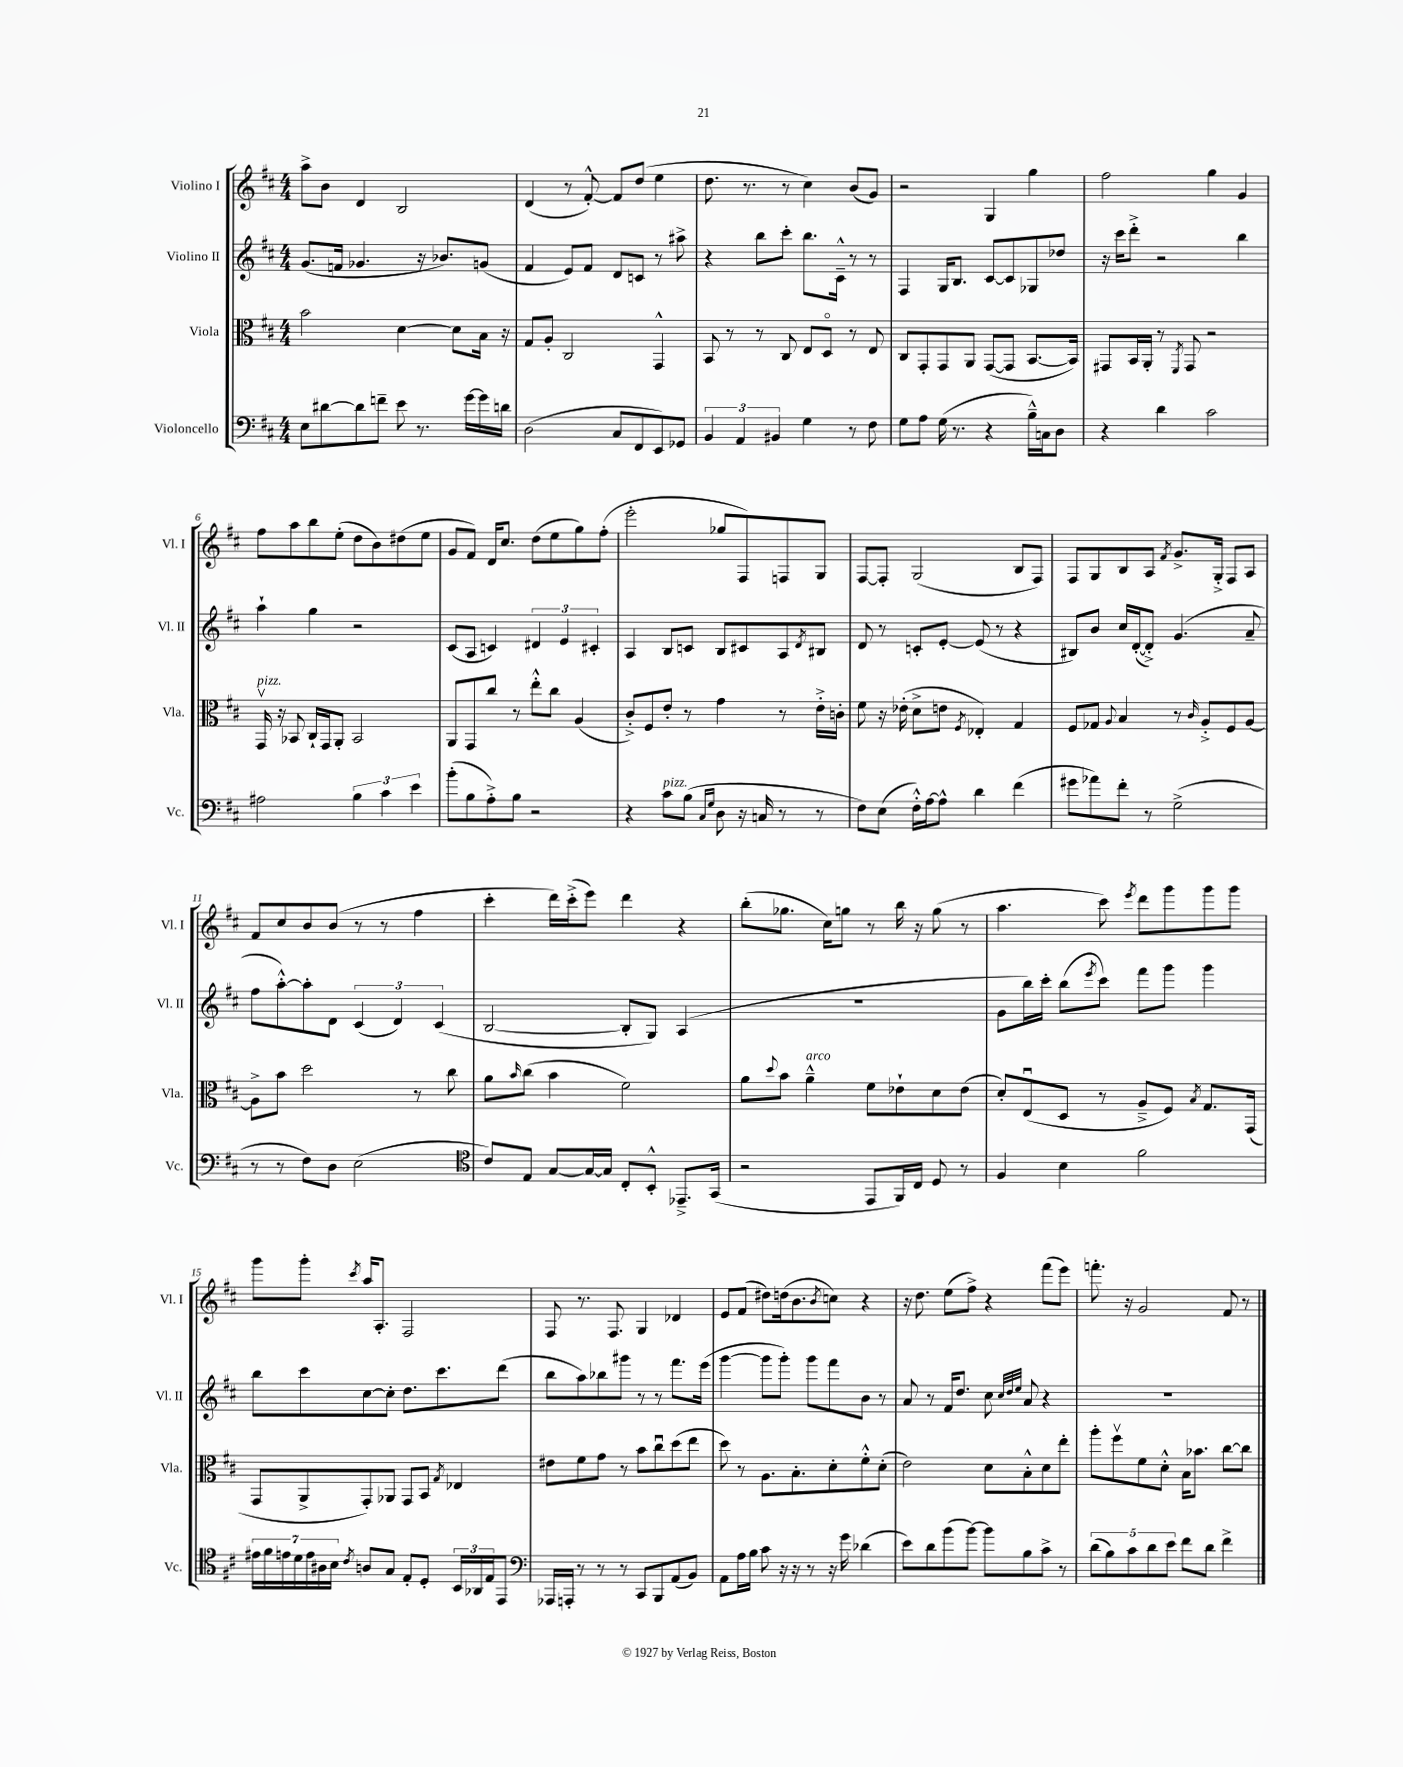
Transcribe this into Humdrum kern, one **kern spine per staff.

**kern	**kern	**kern	**kern
*part4	*part3	*part2	*part1
*staff4	*staff3	*staff2	*staff1
*I"Violoncello	*I"Viola	*I"Violino II	*I"Violino I
*I'Vc.	*I'Vla.	*I'Vl. II	*I'Vl. I
*clefF4	*clefC3	*clefG2	*clefG2
*k[f#c#]	*k[f#c#]	*k[f#c#]	*k[f#c#]
*M4/4	*M4/4	*M4/4	*M4/4
=1	=1	=1	=1
8E\L	2b\	(8.g/L	8aa^\L
[8d#X\	.	.	8b\J
.	.	16fn/Jk	.
8d#\]	.	4.g-X/	4d/
8fn~\J	.	.	.
8e\	[4d\	.	2B/
8.r	.	16r	.
.	.	8.b-X/L)	.
.	8d\L]	.	.
[16g\LL	.	.	.
16g\]	16B\Jk	(8gn/J	.
16dn\JJ	16r	.	.
=2	=2	=2	=2
(2D\	8G/L	4f#/	(4d/
.	8A'/J	.	.
.	2C#/	8e/L)	8r
.	.	8f#/J	[8f#'^^/)
8C#/L	.	8d/L	8f#/L]
8FF#/	.	8cn/J	(8dd/J
8EE/)	4GG^^/	8r	4ee\
8GG-X/J	.	8aa#X^\	.
=3	=3	=3	=3
6BB/	8BB/	4r	8.dd\
.	8r	.	.
6AA/	.	.	.
.	.	.	8.r
.	8r	8bb\L	.
6BB#X/	.	.	.
.	8C#/	8ccc#'\J	8r
4G\	8E/L	8.bb\L	4cc#\)
.	8D/J	.	.
.	.	16c#~^^\Jk	.
8r	8r	8r	(8b/L
8F#\	8E/	8r	8g/J)
=4	=4	=4	=4
8G\L	8C#/L	4F#/	2r
8A\J	8GG'/	.	.
(16G\	8GG/	16G/KL	.
8.r	.	8.B/J	.
.	8AA/J	.	.
4r	([8GG/L	[8c#/L	4G/
.	8GG/J]	8c#/]	.
16B~^^\LL)	[8.BB/L	8G-X/	4gg\
16Cn\J	.	.	.
8D\J	.	8dd-X/J	.
.	16BB/Jk])	.	.
=5	=5	=5	=5
4r	8GG#X/L	16r	2ff#\
.	.	16ccc#\KL	.
.	16BB/L	8ddd'^\J	.
.	16AA'/JJ	.	.
4d\	8r	2r	.
.	8qFF#/	.	.
.	8GG#/	.	.
2c#\	2r	.	4gg\
.	.	4bb\	4g/
!!LO:LB:g=z
=6	=6	=6	=6
!	!LO:TX:a:i:t=pizz.	!	!
2A#X\	16GGv/	4aa`\	8ff#\L
.	16r	.	.
.	8BB-X/	.	8aa\
.	16C#`/LL	4gg\	8bb\
.	16GG/J	.	.
.	8AA'/J	.	(8ee'\J
6B\	2BB-/	2r	8dd\L
.	.	.	8b\)
6c#\	.	.	.
.	.	.	(8dd#X\
6e\	.	.	.
.	.	.	8ee\J
=7	=7	=7	=7
(8b'\L	8AA/L	(8c#/L	8g/L
8B\	8GG/	8A/J	8f#/J)
8A'^\)	8cc#/J	4cn/)	16d/KL
.	.	.	8.cc#/J
8B\J	8r	.	.
2r	8ee'^^\L	6d#X/	(8dd\L
.	8cc#\J	.	8ee\
.	.	6e/	.
.	(4A/	.	8gg\)
.	.	6c#X'/	.
.	.	.	(8ff#'\J
=8	=8	=8	=8
4r	8c#'^/L)	4A/	2eee'\
.	8F#/	.	.
!LO:TX:a:i:t=pizz.	!	!	!
8c#\L	8e'/J	8B/L	.
(8B\J	8r	8cn/J	.
16qqC#/LL	.	.	.
16qqG/JJ	.	.	.
8D\	4g\	8B/L	8gg-X/L
16r	.	8c#X/	8F#/)
16Cn/	.	.	.
8r	8r	8A/	8Fn/
.	.	8qd/	.
8r	16e'^\LL	8B#X/J	8G/J
.	16cn'\JJ	.	.
=9	=9	=9	=9
8F#\L)	8f#\	8d/	[8F#/L
(8E\J	16r	8r	8F#'/J]
.	(16e-X'\	.	.
16F#'^^\LL)	8d^\L	8cn'/L	(2G/
[16A\J	.	.	.
8A^^\J]	8en\J	[8e'/J	.
.	8qF#/	.	.
4d\	4E-X'/)	(8e/]	.
.	.	8r	.
(4f#\	4G/	4r	8B/L
.	.	.	8F#/J)
=10	=10	=10	=10
8g#X\L	8F#/L	8B#X/L)	8F#/L
8a-X\)	8G-X/J	8b/J	8G/
.	8qqA/	.	.
8f#'\J	4B/	16cc#/LL	8B/
.	.	([16d'/J	.
8r	.	8d'^/J])	8A/J
.	.	.	8qf#/
(2G^\	8r	(4.g/	8.g^/L
.	16qqc#/	.	.
.	8A'^/L	.	.
.	.	.	16G'^/Jk
.	8F#/	.	8F#/L
.	[8A/J	8a~/	8A/J
!!LO:LB:g=z
=11	=11	=11	=11
8r	8A^\L]	8ff#\L	8f#/L
8r	8b\J	[8aa'^^\)	8cc#/
8F#\L)	2dd\	8aa'\]	8b/
8D\J	.	8d\J	(8b/J
(2E\	.	(6c#/	8r
.	.	.	8r
.	.	6d/)	.
.	8r	.	4ff#\
.	.	(6c#/	.
.	8cc#\	.	.
=12	=12	=12	=12
*clefC4	*	*	*
8c#/L)	8a\L	[2B/	4ccc#'\
.	16qqb/	.	.
8E/J	(8cc#\J	.	.
[8G/L	4b\	.	16ddd\LL)
.	.	.	(16ccc#'^\J
16G/L_	.	.	8eee\J)
16G/JJ]	.	.	.
8C#'/L	2f#\)	8B'/L]	4ddd\
8BB'^^/J	.	8G/J)	.
8.EE-X~^/L	.	(4A/	4r
(16GG/Jk	.	.	.
=13	=13	=13	=13
2r	8a\L	1r	(8bb'\L
.	8qqdd/	.	.
.	8b\J	.	8.gg-X\J
!	!LO:TX:a:i:t=arco	!	!
.	4a~^^\	.	.
.	.	.	16cc#\KL)
.	.	.	8ggn\J
8EE/L	8f#\L	.	8r
16FF#/L)	8e-X`\	.	16bb\
16C#/JJ	.	.	16r
8D/	8d\	.	(8gg\
8r	(8e-\J	.	8r
=14	=14	=14	=14
4F#/	8d'/L)	8g\L	4.aa\
.	(8Eu/	16bb\L)	.
.	.	16ccc#'\JJ	.
4B\	8D/J	(8bb\L	.
.	.	8qeee/	.
.	8r	8ccc#\J)	8ccc#\)
.	.	.	8qeee/
2f#\	8A~^/L	8fff#\L	8ddd\L
.	8F#/J)	8ggg\J	8ggg\
.	8qB/	.	.
.	8.G/L	4ggg\	8ggg\
.	.	.	8ggg\J
.	(16GG/Jk	.	.
!!LO:LB:g=z
=15	=15	=15	=15
28e#X\LL	8GG/L	8bb\L	8ggg\L
28f#\	.	.	.
28en\	.	.	.
28d\	.	.	.
.	8AA^/	8ccc#\	8ggg'\J
28e\	.	.	.
28A#X\	.	.	.
28B\JJ	.	.	.
8qc#/	.	.	8qccc#/
8An/L	8GG'/)	[8cc#\	16aa/KL
.	.	.	8.A'/J
8G/J	8AA-X/J	8cc#'\J]	.
8E'/L	8GG/L	8.dd\L	2F#/
8D'/J	8BB/J	.	.
.	.	8.ccc#\	.
.	8qG/	.	.
24BB/LL	4E-X/	.	.
24AA-X/	.	.	.
24E/J	.	.	.
8EE/J	.	(8ddd\J	.
=16	=16	=16	=16
*clefF4	*	*	*
16AAA-X/LL	8e#X\L	8bb\L	8F#/
16AAAn'/JJ	.	.	.
8r	8f#\	8aa\)	8.r
8r	8g\J	8bb-X\	.
.	.	.	8.F#/
8r	8r	8ggg#X\J	.
8CC#/L	8b\L	8r	4G/
8BBB/	8cc#u\	8r	.
(8AA/	(8dd\	8.fff#\L	4d-X/
8BB/J)	8ee\J	.	.
.	.	(16eee\Jk	.
=17	=17	=17	=17
8AA\L	8dd\)	[4ggg\	8e/L
16A\L	8r	.	(8f#/J
16B\JJ	.	.	.
8c#\	8.A\L	8ggg\L]	8dd#X\L)
16r	.	8ggg'\J)	(16ddn\k
16r	8.B'\	.	8.b\
8r	.	8ggg\L	.
.	.	.	8qb/
16r	8d'\	8fff#\	8ccn\J)
16g\	.	.	.
(4d-X\	8f#'^^\	8b\J	4r
.	(8d'\J	8r	.
=18	=18	=18	=18
8e\L)	2e\)	8a/	16r
.	.	.	8.dd\
8d\	.	8r	.
(8b\	.	16f#/KL	(8ee\L
.	.	8.dd/J	.
[8b\J)	.	.	8ff#^\J)
8b\L]	8d\L	8cc#\	4r
.	.	32qqcc#/LLL	.
.	.	32qqdd/	.
.	.	32qqee/JJJ	.
8B\	8B'^^\	8a/	.
8c#^\J	8d\	4r	(8fff#\L
8r	8ee'\J	.	8eee\J)
=19	=19	=19	=19
(10d\L	8aa'\L	1r	8.fffn'\
10B\)	.	.	.
.	8ff#v\	.	.
.	.	.	16r
10c#\	.	.	.
.	8f#\	.	2g/
10d\	.	.	.
.	8d'^^\J	.	.
10e\J	.	.	.
8f#\L	16B\KL	.	.
.	8.b-X\J	.	.
8d\J	.	.	.
4f#^\	[8cc#\L	.	8f#/
.	8cc#\J]	.	8r
==	==	==	==
*-	*-	*-	*-
